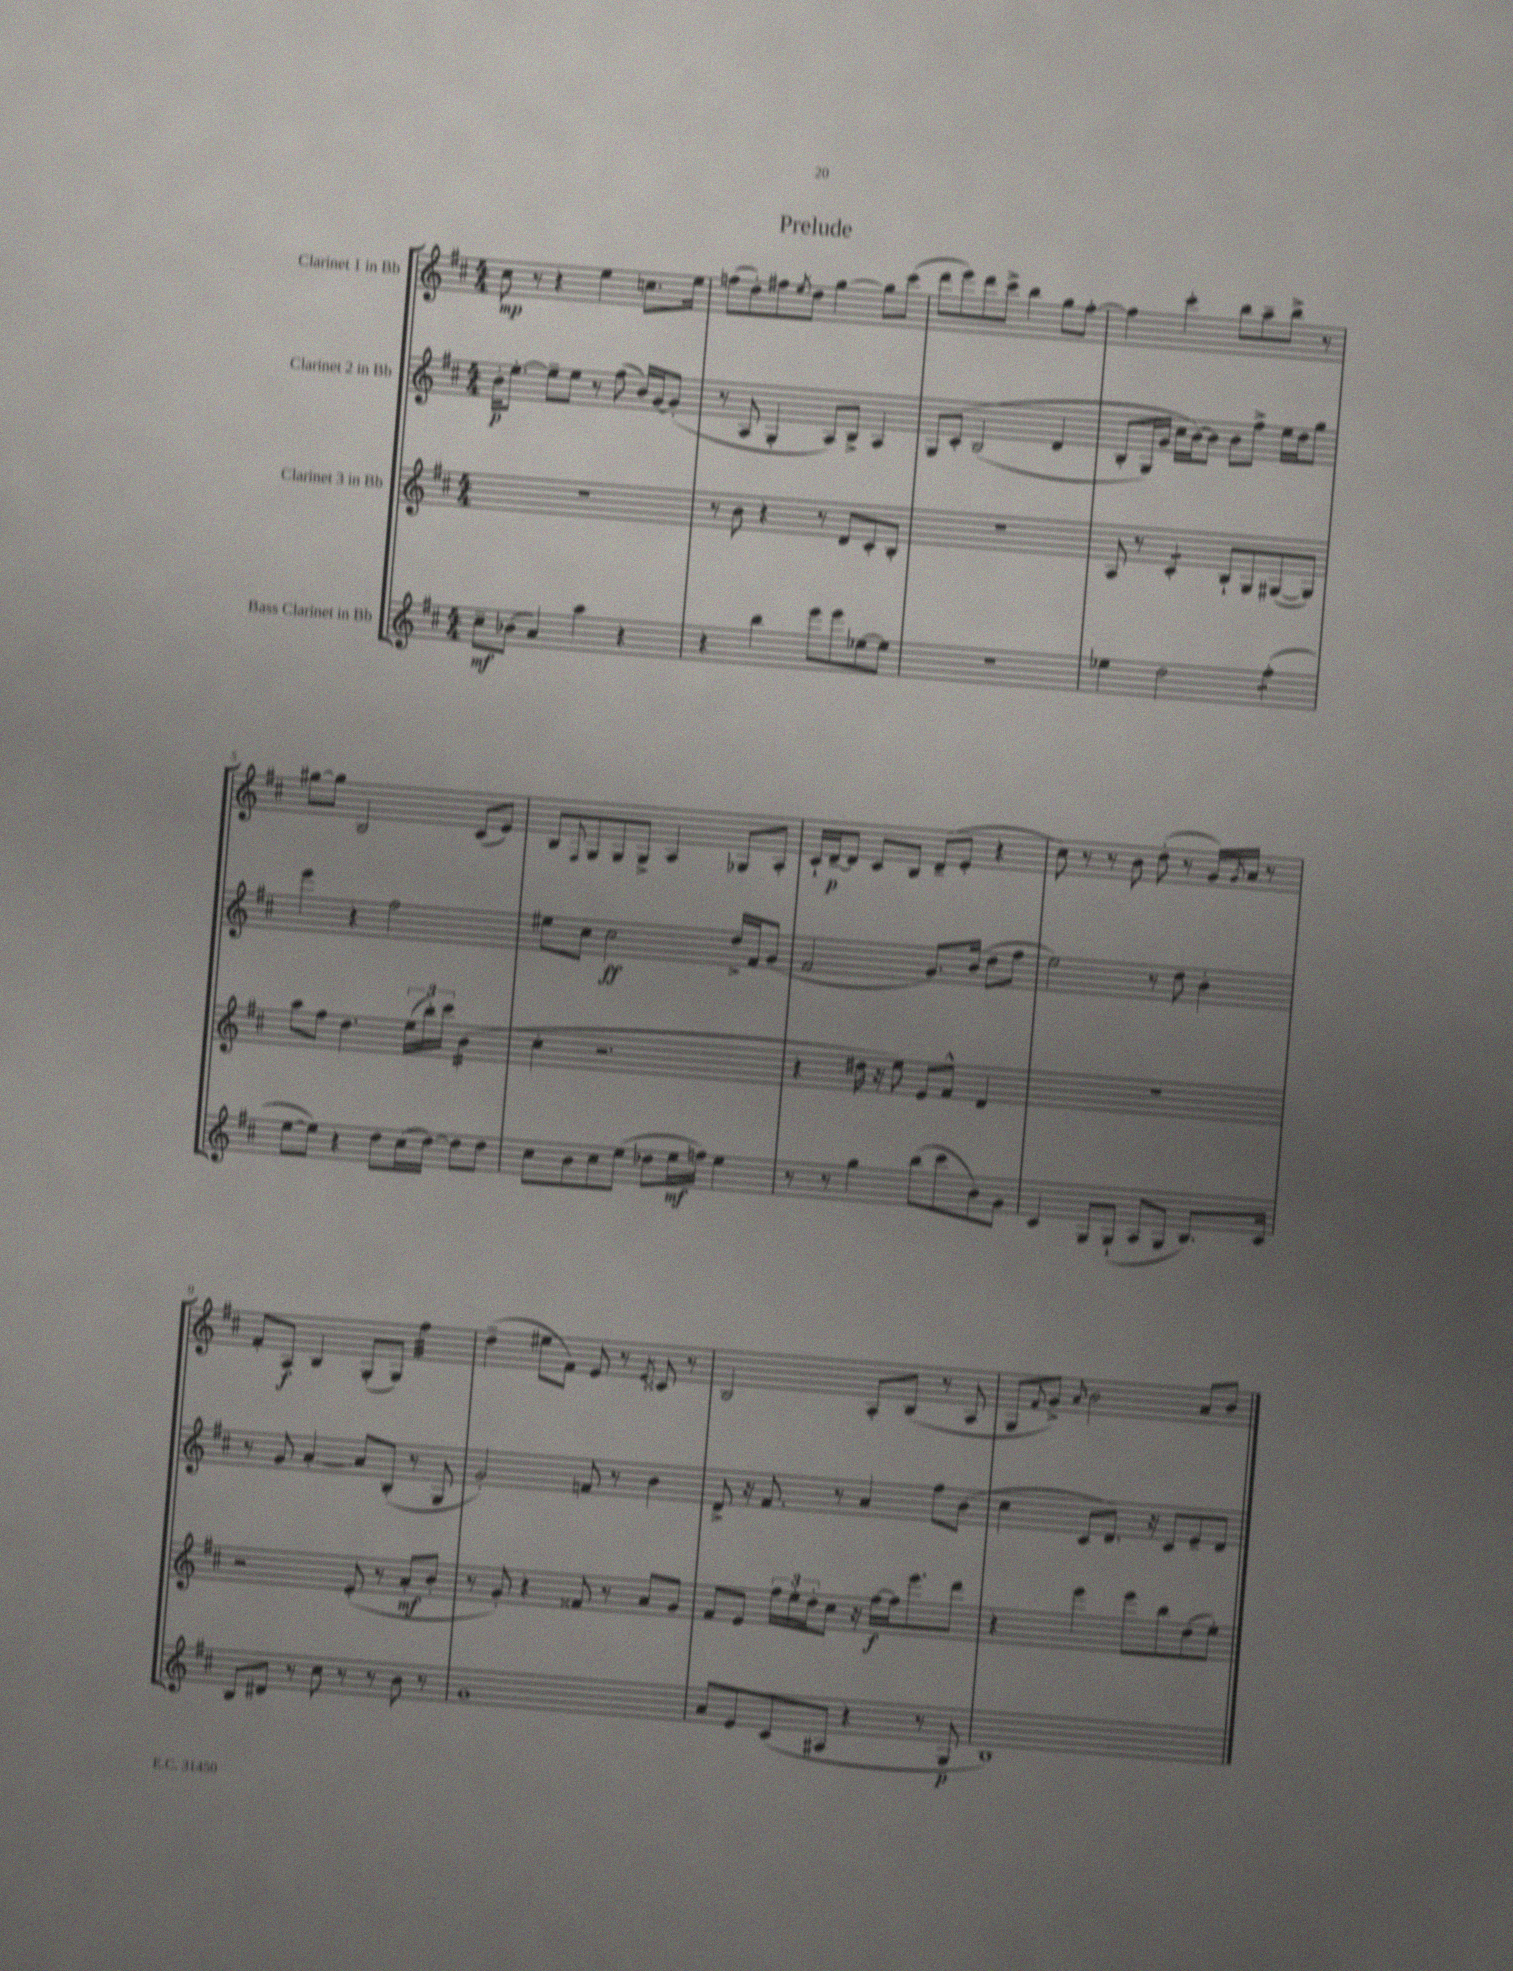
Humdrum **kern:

**kern	**kern	**kern	**kern
*staff4	*staff3	*staff2	*staff1
*clefG2	*clefG2	*clefG2	*clefG2
*k[f#c#]	*k[f#c#]	*k[f#c#]	*k[f#c#]
*M4/4	*M4/4	*M4/4	*M4/4
8cc#~	1r	16b'	8cc#
.	.	[8.ee'	.
(8b-	.	.	8r
4a)	.	8ee~]	4r
.	.	8ee	.
4aa	.	8r	4ee
.	.	(8ff#	.
4r	.	16b)	8.cc
.	.	[16g	.
.	.	(8g']	.
.	.	.	16ee
=	=	=	=
4r	8r	8r	(8ff
.	8b	8A	8dd')
4bb	4r	4G'	8ff#
.	.	.	8qee
.	.	.	8dd
8eee	8r	8A)	[4gg
8eee	8d	8B^	.
[8ee-	8c#'	4A	8gg]
8ee-]	8B'	.	(8ccc#
=	=	=	=
1r	1r	8G	8ddd
.	.	&(8c#'	8eee)
.	.	(2B	8ddd
.	.	.	8ccc#^
.	.	.	4bb
.	.	4d	8gg
.	.	.	[8ff#'
=	=	=	=
4ee-	8A	8B'	4ff#]
.	8r	16G)	.
.	.	16g	.
2dd	4c#'	16cc#	4ccc#'
.	.	[16b&)	.
.	.	8b]	.
.	8B`	8b	8bb
.	8G	8ff#^	8aa~
(4ff#'	([8G#	16ee	8bb^
.	.	16dd	.
.	8G#])	8gg	8r
=	=	=	=
[8ee	8aa	4eee	[8gg#
8ee])	8ff#	.	8gg#]
4r	4.dd	4r	2B
8dd	.	2ff#	.
(16cc#	(24ee	.	.
.	24bb')	.	.
[16dd)	.	.	.
.	24ccc#	.	.
8dd]	(4b	.	(8c#
8dd	.	.	8e)
=	=	=	=
8cc#	4cc#'	8ee#	8B
.	.	.	8qqF#
8b	.	8cc#	8G
8cc#	2.r	2cc#	8G
(8ee	.	.	8G^
8dd-	.	.	4A
16ee	.	.	.
16ff)	.	.	.
4ee	.	16dd^	8G-
.	.	16f#	.
.	.	(8g	8A'
=	=	=	=
8r	4r	2f#	16c#`
.	.	.	[16d~
8r	.	.	8d]
4gg	16dd#	.	8c#
.	16r	.	.
.	8ee)	.	8B
(8bb	8e	8.g)	(8d~
8ccc#	8f#^^	.	8e'
.	.	(16b	.
8b)	4d	8dd	4r
8g	.	8ff#	.
=	=	=	=
4c#	1r	2ee)	8cc#)
.	.	.	8r
8G	.	.	8r
(8G`	.	.	8b
8A	.	8r	(8dd'
8G	.	8dd	8r
8.B)	.	4b'	16g)
.	.	.	8qg
.	.	.	16a
.	.	.	8r
16c#	.	.	.
=	=	=	=
8B	2r	8r	8f#'
8d#	.	8g	8A
8r	.	[4a'	4B
8cc#	.	.	.
8r	(8e'	8a]	(8G'
8r	8r	(8B'	8G)
8b	8a'	8r	4ff#
8r	8b'	8G	.
=	=	=	=
1g	8r	2g')	(4dd~
.	8g')	.	.
.	4r	.	8ee#
.	.	.	8f#)
.	8f##	8f	8e
.	8r	8r	8r
.	.	.	8qe
.	8a	4b	8c##
.	8g	.	8r
=	=	=	=
8a	8f#	8d^	2B
8e	8e	16r	.
.	.	8.f#	.
(8c#	24ff#	.	.
.	24ee'	.	.
.	24dd'	.	.
8A#	8cc#	8r	.
4r	16r	4a	8A'
.	[16ff#	.	.
.	16ff#]	.	(8B
.	8.eee	.	.
8r	.	8ff#	8r
8G	8ddd	(8b	8A
=	=	=	=
1B)	4r	4cc#	8G
.	.	.	8qqf#
.	.	.	8g^)
.	.	.	16qqa
.	4eee	8c#	2b
.	.	8.d)	.
.	8eee	.	.
.	.	16r	.
.	8bb	8c#	.
.	(8dd	8e~	8a
.	8ee')	8d	8b
==	==	==	==
*-	*-	*-	*-
